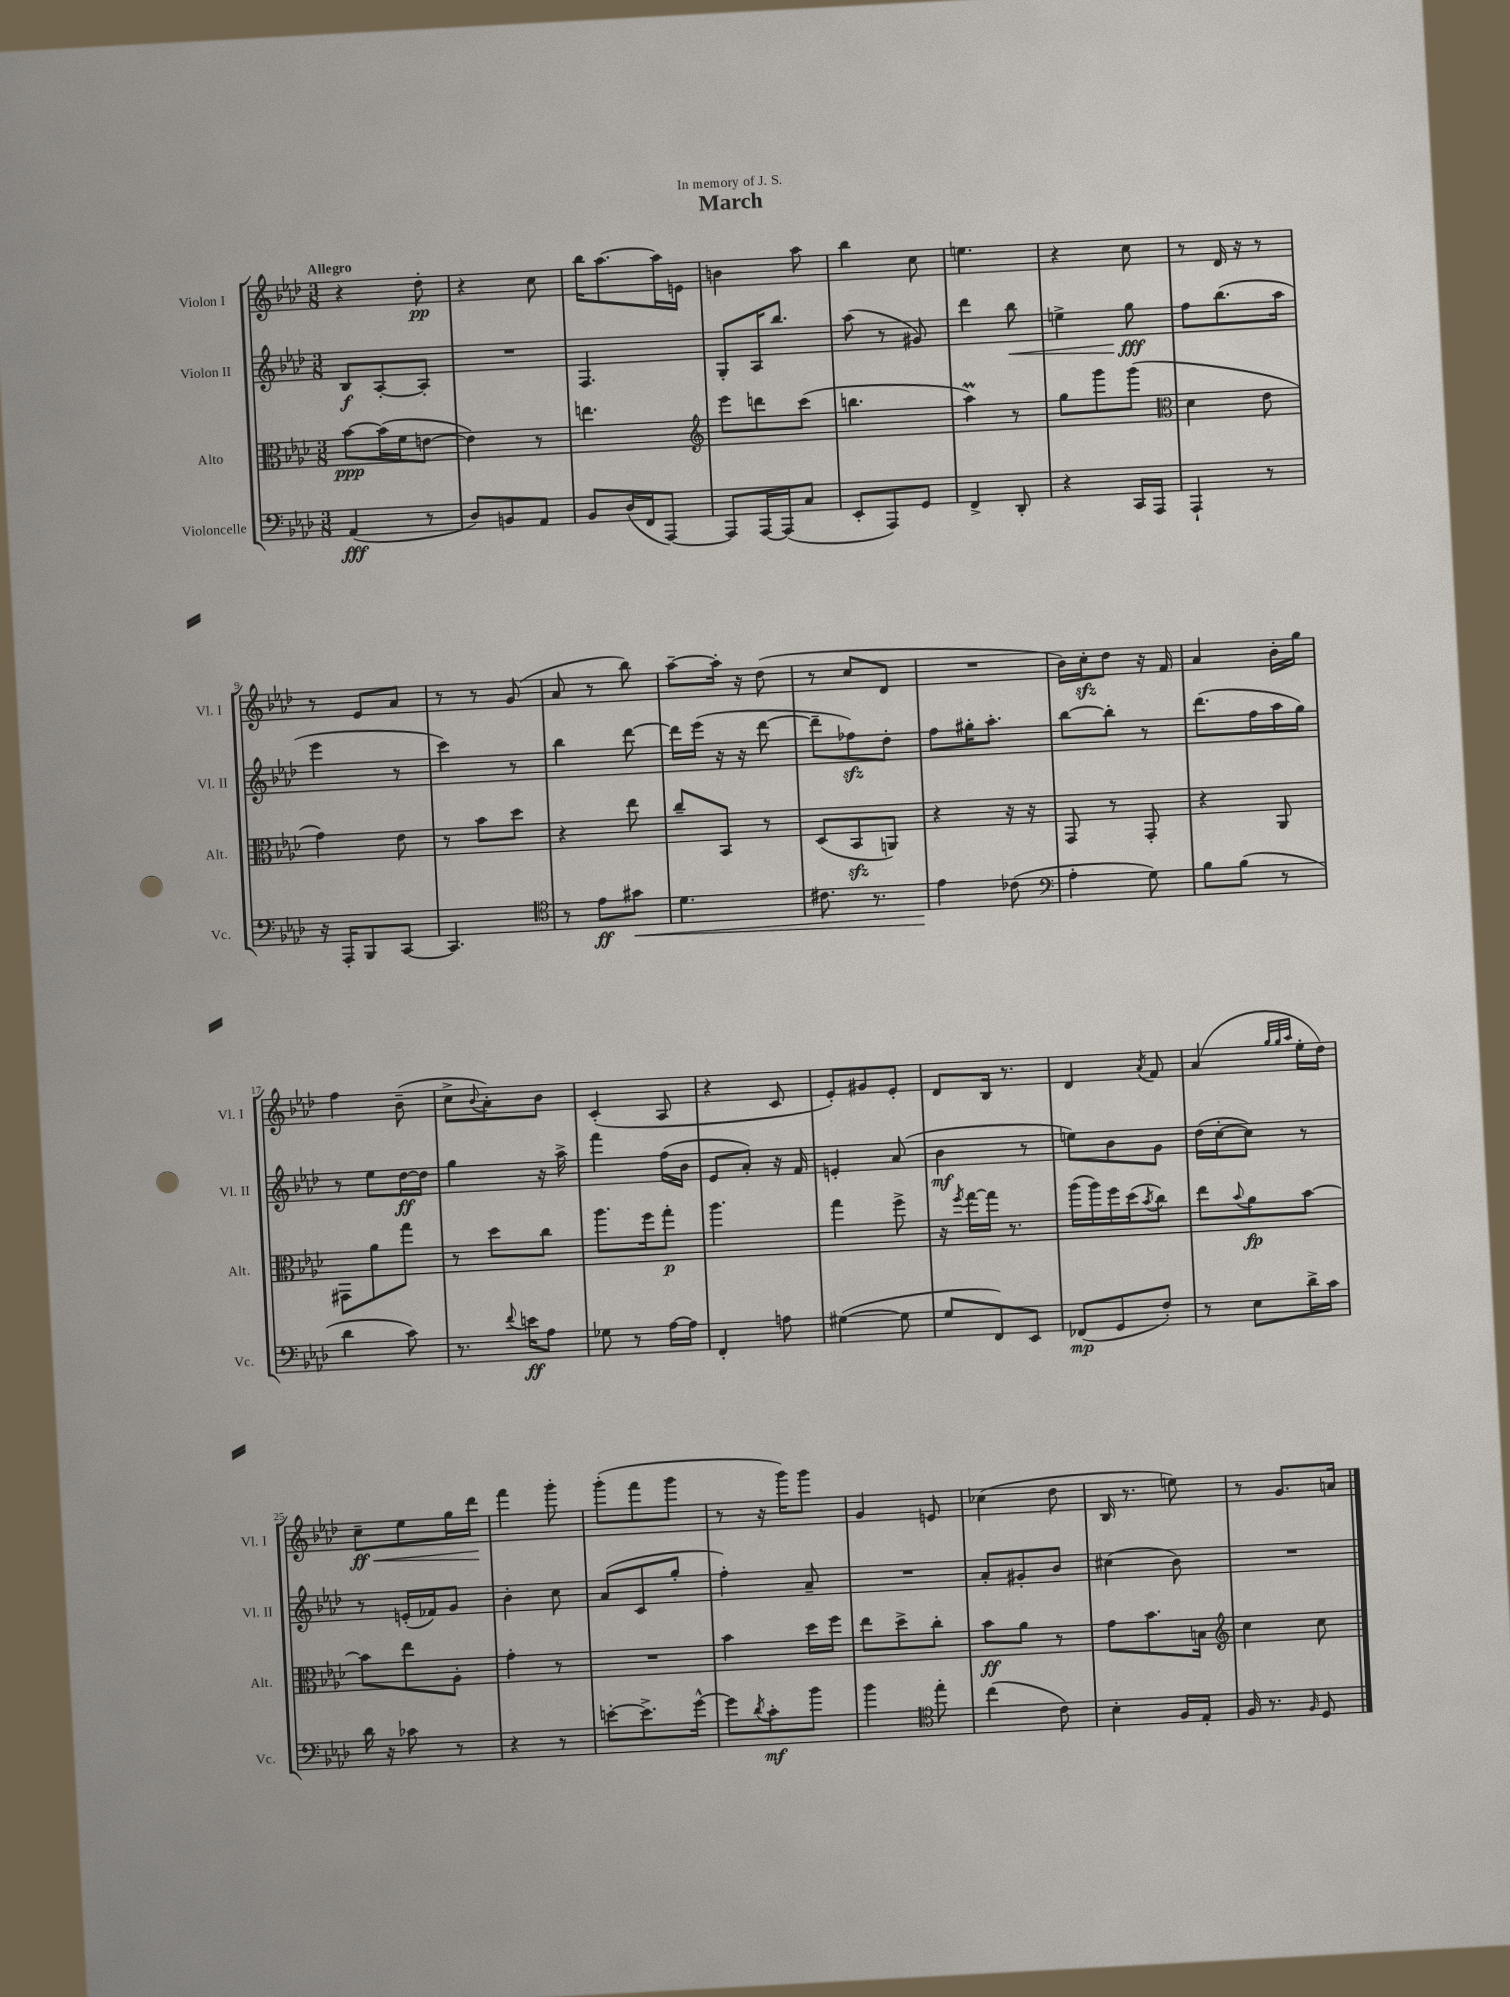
\header { title = "March" dedication = "In memory of J. S." }
<<
\new StaffGroup <<
\new Staff = "s0" \with { instrumentName = "Violon I" shortInstrumentName = "Vl. I" } {
    \clef treble \key aes \major \numericTimeSignature \time 3/8 \tempo "Allegro"
    r4 des''8-.\pp |
    r4 c''8 |
    bes''16 aes''8.~ aes''16 e'16 |
    b'4 aes''8 |
    bes''4 c''8 |
    e''4. |
    r4 c''8 |
    r8 des'16 r16 r8 |
    r8 ees'8 aes'8 |
    r8 r8 g'8( |
    aes'8 r8 bes''8) |
    aes''8~-- aes''16-. r16 des''8( |
    r8 c''8 des'8 |
    R4. |
    bes'16) c''16-.\sfz des''8 r16 f'16 |
    aes'4 bes'16-. g''16 |
    f''4 bes'8--( |
    c''8-> \appoggiatura { bes'8 } aes'8-.) bes'8 |
    c'4-.( aes8 |
    r4 c'8 |
    ees'8-.) gis'8 ees'8-. |
    des'8 bes16 r8. |
    des'4 \acciaccatura { aes'8 } f'8 |
    aes'4( \grace { g''32 g''32 aes''32 } ees''16-. des''16) |
    c''8--\ff\< ees''8 g''16 des'''16\! |
    f'''4 g'''8-. |
    g'''8-.( f'''8 g'''8 |
    r8 r16 g'''16) g'''8 |
    g'4 e'8 |
    ces''4( des''8 |
    bes16 r8. e''8) |
    r8 g'8. a'16 \bar "|." |
}
\new Staff = "s1" \with { instrumentName = "Violon II" shortInstrumentName = "Vl. II" } {
    \clef treble \key aes \major \numericTimeSignature \time 3/8
    bes8\f aes8~-. aes8-. |
    R4. |
    f4. |
    g8-. aes16 bes''8. |
    aes''8( r8 gis'8) |
    des'''4 bes''8\< |
    e''4-> g''8\fff\! |
    f''8 bes''8.( aes''16 |
    ees'''4 r8 |
    c'''4) r8 |
    bes''4 des'''8~ |
    des'''16 ees'''16( r16 r16 des'''8~ |
    des'''8-- fes''8\sfz) des''8-. |
    f''8 gis''16-. aes''8.-. |
    bes''8~ bes''8-. r8 |
    des'''8.( f''16 aes''16 g''16) |
    r8 ees''8 des''16~\ff des''16 |
    g''4 r16 aes''16-> |
    f'''4 f''16( bes'16 |
    ees'8 aes'8-.) r16 f'16 |
    e'4-. aes'8( |
    bes'4\mf r8 |
    e''8) bes'8 g'8 |
    des''16( c''16~-. c''8) r8 |
    r8 e'16-.( fes'16) g'8 |
    bes'4-. c''8 |
    aes'8( c'8 g''8-. |
    f''4-.) aes'8-- |
    R4. |
    aes'8-. gis'8-. bes'8 |
    cis''4( bes'8) |
    R4. \bar "|." |
}
\new Staff = "s2" \with { instrumentName = "Alto" shortInstrumentName = "Alt." } {
    \clef alto \key aes \major \numericTimeSignature \time 3/8
    bes'8~\ppp bes'16( f'16 e'8~ |
    e'4) r8 |
    e''4. |
    \clef treble ees'''8 d'''8 c'''8( |
    b''4. |
    aes''4\prall) r8 |
    g''8 g'''8 g'''8( |
    \clef alto des'4 ees'8 |
    g'4) ees'8 |
    r8 bes'8 des''8 |
    r4 ees''8 |
    c''8-- bes,8 r8 |
    des8( bes,8\sfz a,8) |
    r4 r16 r16 |
    g,8 r8 g,8-. |
    r4 aes,8 |
    gis,8 aes'8 g''8 |
    r8 des''8 c''8 |
    aes''8. f''16 g''8-.\p |
    aes''4. |
    g''4 f''8-> |
    r16 \acciaccatura { f''8 } g''16~ g''16 r8. |
    aes''16( aes''16) f''16 des''16( \acciaccatura { bes'8 } c''8) |
    ees''8 \appoggiatura { bes'8 } aes'8\fp bes'8~ |
    bes'8 ees''8 aes8-. |
    g'4-. r8 |
    R4. |
    bes'4 des''16 f''16 |
    ees''8 des''8-> c''8-. |
    bes'8\ff aes'8 r8 |
    g'8 bes'8. b16 |
    \clef treble c''4 c''8 \bar "|." |
}
\new Staff = "s3" \with { instrumentName = "Violoncelle" shortInstrumentName = "Vc." } {
    \clef bass \key aes \major \numericTimeSignature \time 3/8
    aes,4\fff( r8 |
    des8) b,8 aes,8 |
    bes,8 des16( f,16 aes,,8~) |
    aes,,8 aes,,16~ aes,,16( c8 |
    ees,8-. aes,,8) g,8 |
    f,4-> des,8-. |
    r4 c,16 aes,,16 |
    aes,,4-! r8 |
    r16 aes,,16-. bes,,8 c,8~ |
    c,4. |
    \clef tenor r8 ees'8\ff gis'8\< |
    des'4. |
    cis'8. r8. |
    ees'4\! ces'8( |
    \clef bass aes4-. g8) |
    bes8 bes8( r8 |
    des'4 c'8) |
    r8. \appoggiatura { f'8 } e'16\ff aes8 |
    ges8 r8 aes16~ aes16 |
    f,4-. a8 |
    gis4~( gis8 |
    g8 f,8) ees,8 |
    fes,8\mp( g,8 f8-.) |
    r8 ees8 des'16-> c'16 |
    des'16 r16 ces'8 r8 |
    r4 r8 |
    e'8~-. e'8.-> g'16~-^ |
    g'8 \acciaccatura { des'8 } c'8-.\mf bes'8 |
    bes'4 \clef tenor ees''8-. |
    c''4( c'8) |
    bes4-. f16 ees16-. |
    f16 r8. \grace { f16 } des8 \bar "|." |
}
>>
>>
